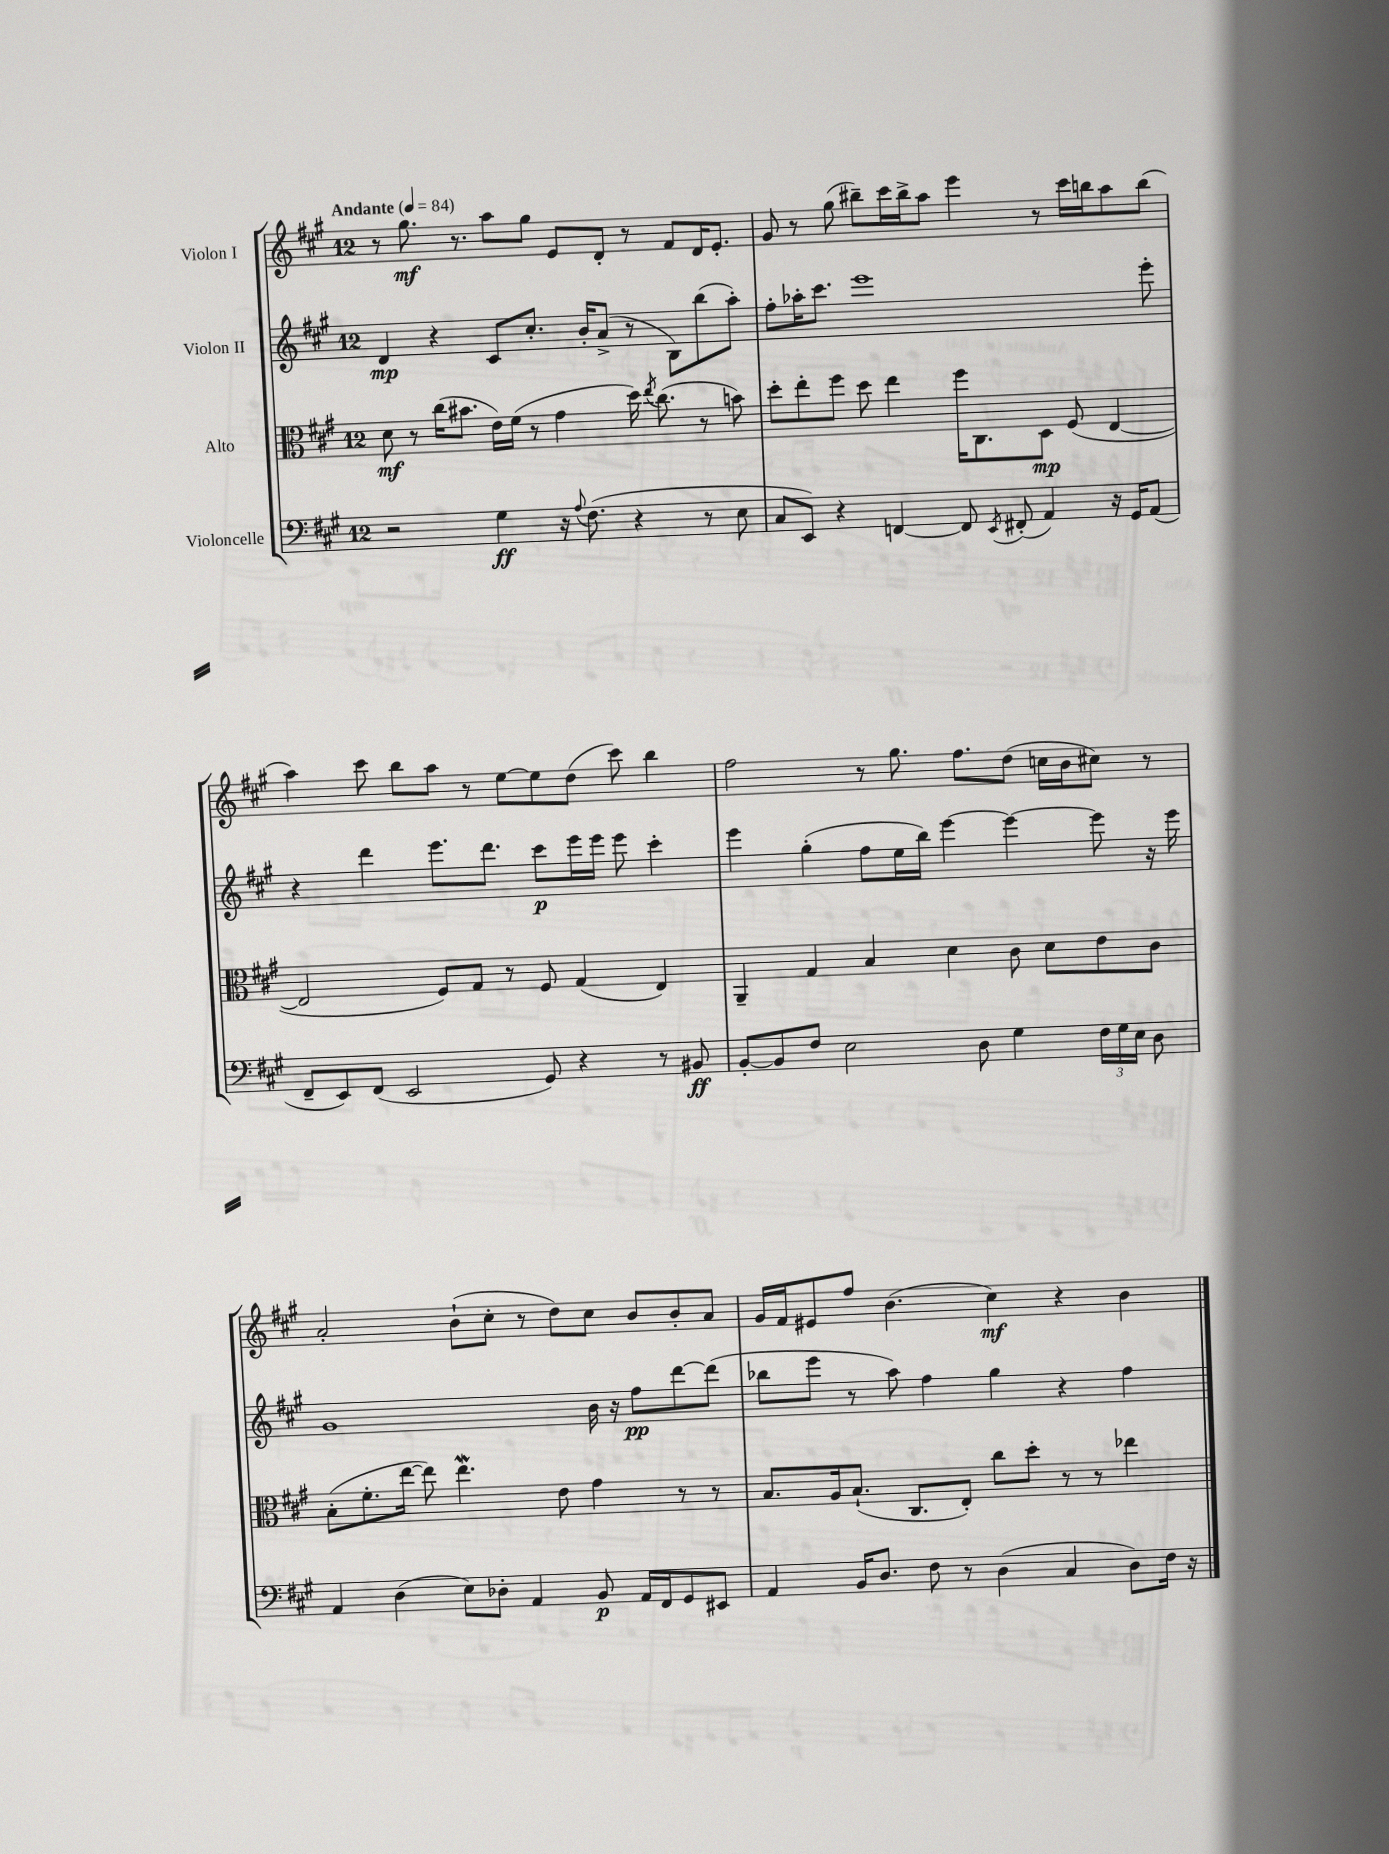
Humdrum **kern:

**kern	**kern	**kern	**kern
*staff4	*staff3	*staff2	*staff1
*clefF4	*clefC3	*clefG2	*clefG2
*k[f#c#g#]	*k[f#c#g#]	*k[f#c#g#]	*k[f#c#g#]
*M12/8	*M12/8	*M12/8	*M12/8
*MM84	*MM84	*MM84	*MM84
2r	8d	4d	8r
.	8r	.	8.gg#
.	(16cc#	4r	.
.	8.b#	.	8.r
4G#	16e)	8c#	8aa
.	(16f#	.	.
.	8r	8.cc#'	8gg#
16r	4g#	.	8e
8qqA	.	.	.
(8.F#	.	16b'	.
.	.	(8a^	8d'
4r	16dd)	8r	8r
.	8qee	.	.
.	(8.cc#	.	.
.	.	8B)	8f#
8r	8r	(8bb	16d
.	.	.	8.e'
8E	8b)	8aa')	.
=	=	=	=
8C#	8dd'	8ff#'	8g#
8EE)	8ee'	16aa-'	8r
.	.	8.ccc#	.
4r	8ff#	.	(8gg#
.	8dd	1eee	8bb#~)
[4FF	4ee	.	16ccc#
.	.	.	16bb#^
.	.	.	8aa
8FF]	16ff#	.	4eee
.	8.C#	.	.
8qEE	.	.	.
(8FF#'	.	.	.
4AA)	8D	.	8r
.	(8F#	.	16ccc#
.	.	.	16bb
16r	[4E	.	8aa
16GG#	.	.	.
(8AA	.	8eee'	(8bb
=	=	=	=
8FF#~	2E]	4r	4aa)
8EE)	.	.	.
(8FF#	.	4ddd	8ccc#
2EE	.	.	8bb
.	8F#)	8.eee	8aa
.	8G#	.	8r
.	.	8.ddd	.
.	8r	.	[8ee
8GG#)	8F#	8ccc#	8ee]
4r	(4G#	16eee	(8dd
.	.	16eee	.
.	.	8eee	8ccc#)
8r	4E)	4ccc#'	4bb
8BB#	.	.	.
=	=	=	=
[8BB'	4AA~	4eee	2ff#
8BB]	.	.	.
8F#	4G#	(4gg#'	.
2E	.	.	.
.	4B	8ff#	8r
.	.	16ee	8.gg#
.	.	16bb)	.
.	4d	[4eee	.
.	.	.	8.ff#
8D	.	.	.
4G#	8c#	4eee_	(8dd
.	8d	.	16cc
.	.	.	16b
24F#	8e	8eee]	8cc#)
24G#	.	.	.
24E	.	.	.
8D	8c#	16r	8r
.	.	16eee	.
=	=	=	=
4AA	(8B'	1g#	2a'
.	8.f#'	.	.
(4D	.	.	.
.	[16ee	.	.
.	8ee])	.	.
8E)	4.ee	.	(8b`
8D-'	.	.	8cc#'
4AA	.	.	8r
.	8e	.	8dd)
8BB	4g#	16b	8cc#
.	.	16r	.
16AA	.	8ff#	8b
16FF#	.	.	.
8GG#	8r	[8ddd	8b'
8EE#	8r	(8ddd]	8a
=	=	=	=
4AA	8.B	8bb-	16g#
.	.	.	16f#
.	.	8eee	8e#
.	16A	.	.
16BB	(8.B`	8r	8ff#
8.D	.	.	.
.	.	8aa)	(4.b
.	8.C#	.	.
8F#	.	4ff#	.
8r	8E')	.	.
(4D	8cc#	4gg#	4cc#)
.	8dd'	.	.
4C#	8r	4r	4r
.	8r	.	.
8D)	4ee-	4ff#	4b
16F#	.	.	.
16r	.	.	.
==	==	==	==
*-	*-	*-	*-
